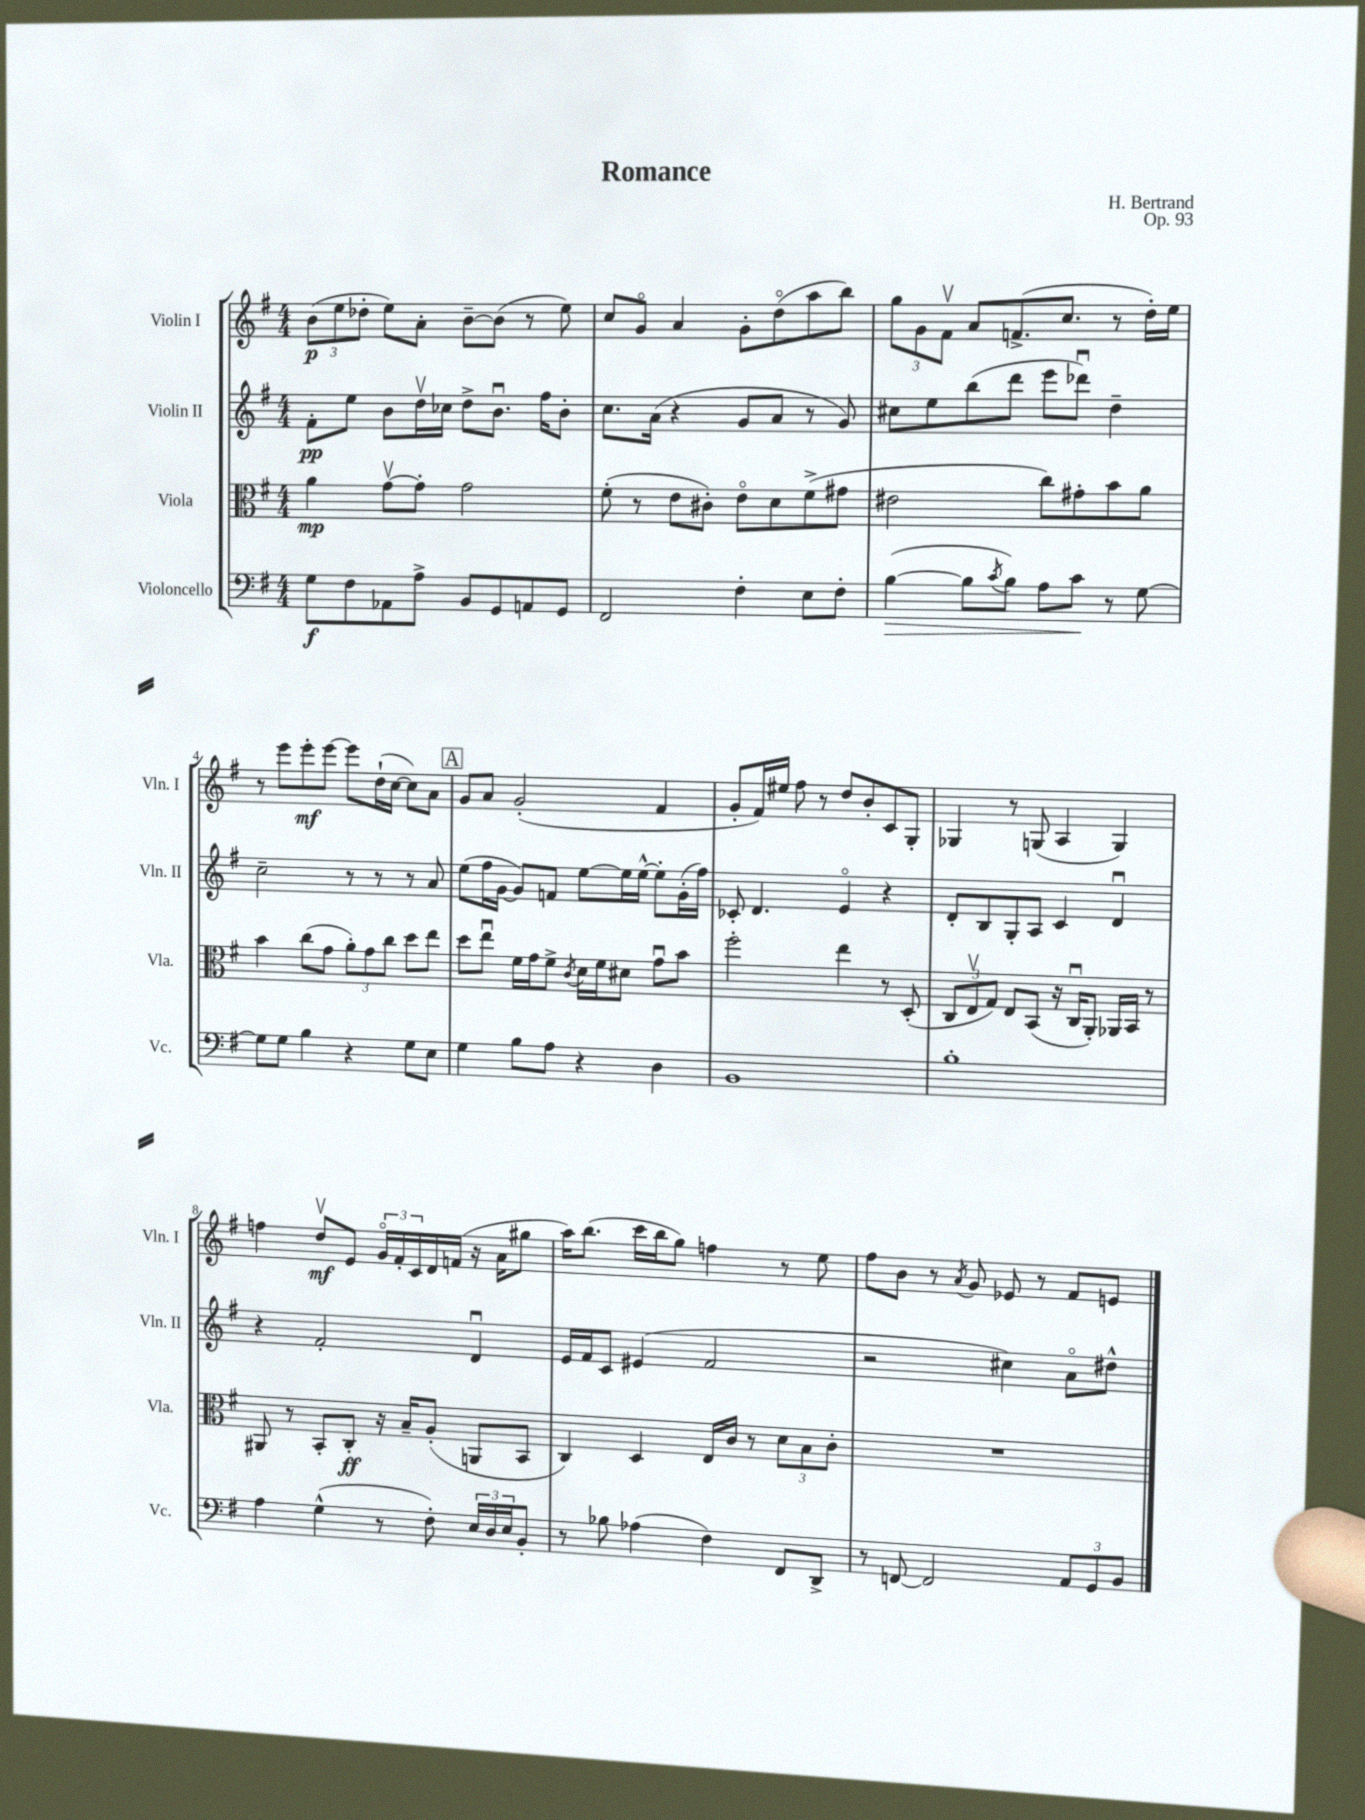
\header { title = "Romance" composer = "H. Bertrand" opus = "Op. 93" }
<<
\new StaffGroup <<
\new Staff = "s0" \with { instrumentName = "Violin I" shortInstrumentName = "Vln. I" } {
    \clef treble \key g \major \numericTimeSignature \time 4/4
    \tuplet 3/2 { b'8\p( e''8 des''8-. } e''8) a'8-. b'8~-- b'8( r8 e''8) |
    c''8 g'8\flageolet a'4 g'8-. d''8\flageolet( a''8 b''8) |
    \tuplet 3/2 { g''8 g'8 fis'8\upbow } a'8 f'8.->( c''8. r8 d''16-.) e''16 |
    r8 e'''8 e'''8-.\mf e'''8~ e'''8 d''16-!( c''16~ c''8) a'8 |
    \mark \markup { \box "A" } g'8 a'8 g'2-.( fis'4 |
    g'8-. fis'16) eis''16 fis''8 r8 d''8 b'8-. c'8 g8-. |
    ges4 r8 g8( a4 g4) |
    f''4 d''8\upbow\mf e'8 \tuplet 3/2 { g'16\flageolet fis'16-. c'16 } d'16 f'16( r16 a'16 gis''8 |
    a''16) b''8.( c'''16 b''16 g''8) f''4 r8 e''8 |
    fis''8 b'8 r8 \acciaccatura { a'8 } g'8 ees'8 r8 fis'8 e'8 \bar "|." |
}
\new Staff = "s1" \with { instrumentName = "Violin II" shortInstrumentName = "Vln. II" } {
    \clef treble \key g \major \numericTimeSignature \time 4/4
    fis'8-.\pp e''8 b'8 d''16\upbow ces''16 d''8-> b'8.\downbow fis''16 b'8-. |
    c''8. a'16( r4 g'8 a'8 r8 g'8) |
    cis''8 e''8 b''8( d'''8 e'''8 des'''8\downbow) d''4-- |
    c''2-- r8 r8 r8 a'8 |
    \mark \markup { \box "A" } e''8( fis''16 g'16~ g'8) f'8 e''8~ e''16 e''16~-^ e''8-. g'16-.( fis''16) |
    ces'8-. d'4. e'4\flageolet r4 |
    d'8-. b8 g8-. a8 c'4 d'4\downbow |
    r4 fis'2-. d'4\downbow |
    e'16 fis'16 c'8 eis'4( fis'2 |
    r2 cis''4) a'8\flageolet dis''8-^ \bar "|." |
}
\new Staff = "s2" \with { instrumentName = "Viola" shortInstrumentName = "Vla." } {
    \clef alto \key g \major \numericTimeSignature \time 4/4
    a'4\mp g'8~\upbow g'8-. g'2 |
    fis'8-.( r8 e'8 cis'8-.) e'8\flageolet d'8 fis'8->( gis'8 |
    eis'2 c''8) gis'8-. b'8 a'8 |
    b'4 c''8( g'8 \tuplet 3/2 { a'8-.) g'8 c''8 } d''8 e''8 |
    \mark \markup { \box "A" } d''8 e''8\downbow fis'16 g'16 fis'8-> \acciaccatura { c'8 } d'16 fis'16 dis'8 g'8\downbow b'8 |
    fis''2-. e''4 r8 d8-.( |
    \tuplet 3/2 { c8 e8\upbow g8) } e8 b,8( r16 c16\downbow a,8-.) aes,16 b,16 r8 |
    ais,8 r8 b,8-. c8-.\ff r16 b16-- a8-.( a,8 b,8 |
    c4) d4 e16 c'16 r8 \tuplet 3/2 { d'8 b8 c'8-. } |
    R1 \bar "|." |
}
\new Staff = "s3" \with { instrumentName = "Violoncello" shortInstrumentName = "Vc." } {
    \clef bass \key g \major \numericTimeSignature \time 4/4
    g8\f fis8 aes,8 a8-> b,8 g,8 a,8 g,8 |
    fis,2 fis4-. e8 fis8-. |
    b4~\>( b8 \acciaccatura { c'8 } b8) a8 c'8\! r8 g8~ |
    g8 g8 b4 r4 g8 e8 |
    \mark \markup { \box "A" } g4 b8 a8 r4 d4 |
    b,1 |
    b1-. |
    a4 g4-^( r8 fis8-.) \tuplet 3/2 { e16 d16 e16 } b,8-. |
    r8 bes8 aes4( fis4) fis,8 d,8-> |
    r8 f,8~ f,2 \tuplet 3/2 { a,8 g,8 b,8 } \bar "|." |
}
>>
>>
